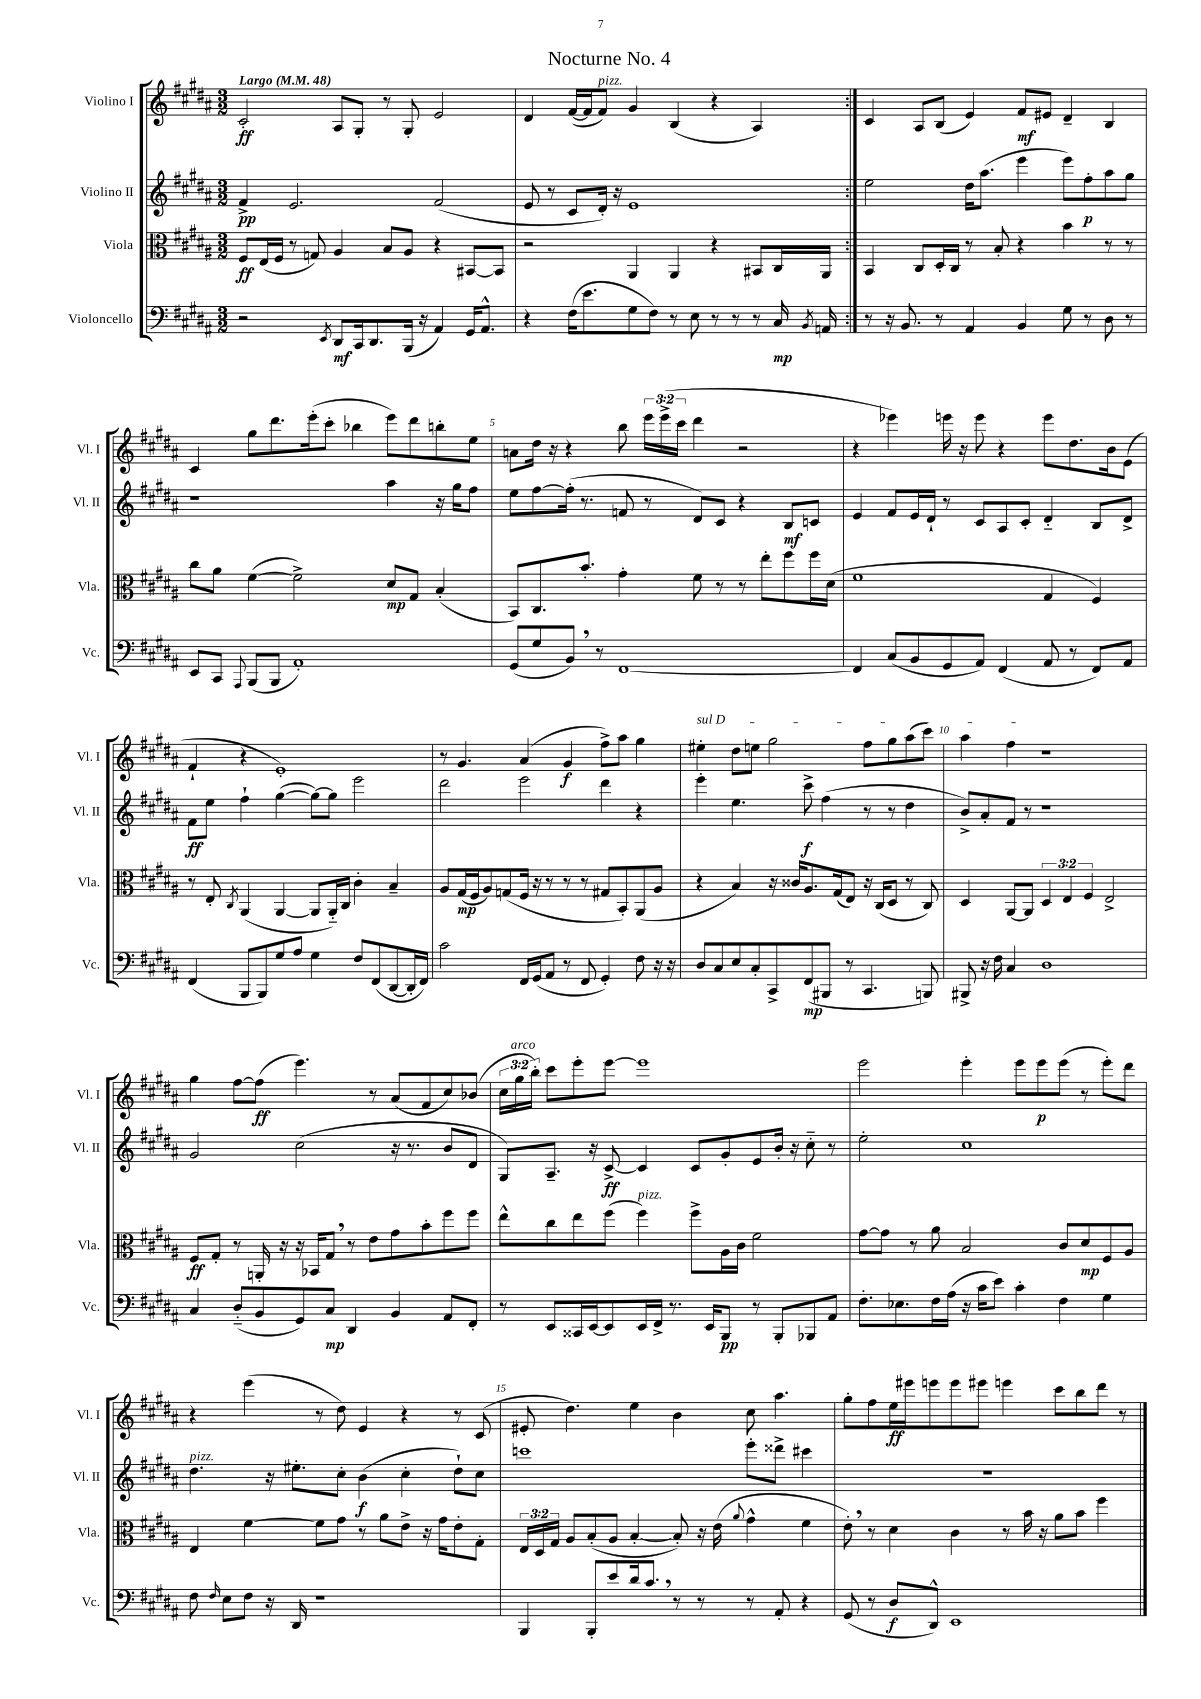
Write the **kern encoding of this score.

**kern	**dynam	**kern	**dynam	**kern	**dynam	**kern	**dynam
*part4	*part4	*part3	*part3	*part2	*part2	*part1	*part1
*staff4	*staff4	*staff3	*staff3	*staff2	*staff2	*staff1	*staff1
*I"Violoncello	*	*I"Viola	*	*I"Violino II	*	*I"Violino I	*
*I'Vc.	*	*I'Vla.	*	*I'Vl. II	*	*I'Vl. I	*
*clefF4	*	*clefC3	*	*clefG2	*	*clefG2	*
*k[f#c#g#d#a#]	*	*k[f#c#g#d#a#]	*	*k[f#c#g#d#a#]	*	*k[f#c#g#d#a#]	*
*M3/2	*	*M3/2	*	*M3/2	*	*M3/2	*
*MM48	*	*MM48	*	*MM48	*	*MM48	*
=1	=1	=1	=1	=1	=1	=1	=1
!	!	!	!	!	!	!LO:TX:a:B:t=Largo	!
2r	.	8F#/L	ff	4f#^/	pp	2c#'/	ff
.	.	(16E/L	.	.	.	.	.
.	.	16F#/JJ	.	.	.	.	.
.	.	8r	.	2.e/	.	.	.
.	.	8Gn/)	.	.	.	.	.
8qEE/	.	.	.	.	.	.	.
8DD#/L	mf	4A#/	.	.	.	8A#/L	.
16CC#/k	.	.	.	.	.	8G#'/J	.
8.DD#/	.	.	.	.	.	.	.
.	.	8B/L	.	.	.	8r	.
(16BBB/Jk	.	8A#/J	.	.	.	8G#'/	.
16r	.	.	.	.	.	.	.
4AA#/)	.	4r	.	(2f#/	.	2e/	.
16GG#/KL	.	[8BB#X/L	.	.	.	.	.
8.AA#^^/J	.	.	.	.	.	.	.
.	.	8BB#/J]	.	.	.	.	.
=2	=2	=2	=2	=2	=2	=2	=2
4r	.	2r	.	8e/	.	4d#/	.
.	.	.	.	8r	.	.	.
(16F#\KL	.	.	.	8c#/L	.	([16f#/LL	.
8.e\	.	.	.	.	.	16f#/J]	.
!	!	!	!	!	!	!LO:TX:a:i:t=pizz.	!
.	.	.	.	16d#'/Jk)	.	8f#/J)	.
.	.	.	.	16r	.	.	.
8G#\	.	4AA#/	.	1e	.	4g#/	.
8F#\J)	.	.	.	.	.	.	.
8r	.	4AA#/	.	.	.	(4B/	.
8E\	.	.	.	.	.	.	.
8r	.	4r	.	.	.	4r	.
8r	.	.	.	.	.	.	.
8r	.	8BB#X/L	.	.	.	4A#/)	.
16C#/	mp	16C#/L	.	.	.	.	.
8qBB/	.	.	.	.	.	.	.
16AAn/	.	16AA#/JJ	.	.	.	.	.
=3:|!	=3:|!	=3:|!	=3:|!	=3:|!	=3:|!	=3:|!	=3:|!
8r	.	4BB/	.	2ee\	.	4c#/	.
16r	.	.	.	.	.	.	.
8.BB/	.	.	.	.	.	.	.
.	.	8C#/L	.	.	.	8A#/L	.
8r	.	16D#'/L	.	.	.	(8B/J	.
.	.	16C#/JJ	.	.	.	.	.
4AA#/	.	8r	.	16dd#\KL	.	4e/)	.
.	.	.	.	(8.aa#\J	.	.	.
.	.	8B'/	.	.	.	.	.
4BB/	.	4r	.	4eee\	.	8f#/L	mf
.	.	.	.	.	.	8e#X/J	.
8G#\	.	4b\	.	8eee\L)	.	4d#~/	.
8r	.	.	.	8ff#'\	p	.	.
8D#\	.	8r	.	8aa#\	.	4B/	.
8r	.	8r	.	8gg#\J	.	.	.
!!LO:LB:g=z
=4	=4	=4	=4	=4	=4	=4	=4
8EE/L	.	8cc#\L	.	1r	.	4c#/	.
8CC#/J	.	8a#\J	.	.	.	.	.
8qqAAA#/	.	.	.	.	.	.	.
(8BBB/L	.	([4f#\	.	.	.	8gg#\L	.
8BBB/J	.	.	.	.	.	8.ddd#\	.
1AA#')	.	2f#^\])	.	.	.	.	.
.	.	.	.	.	.	(16eee'\k	.
.	.	.	.	.	.	8ccc#'\J	.
.	.	.	.	.	.	4bb-X\	.
.	.	8d#/L	mp	4aa#\	.	8eee\L)	.
.	.	8G#/J	.	.	.	8ddd#\	.
.	.	(4B'/	.	16r	.	8bbn'\	.
.	.	.	.	16gg#\KL	.	.	.
.	.	.	.	8ff#\J	.	8ee\J	.
=5	=5	=5	=5	=5	=5	=5	=5
(8GG#/L	.	8BB/L)	.	8ee\L	.	8an\L	.
8G#/	.	8.C#/	.	[8ff#\	.	16dd#\Jk	.
.	.	.	.	.	.	16r	.
8BB,/J)	.	.	.	(16ff#'\Jk]	.	4r	.
.	.	8.b'/J	.	8.r	.	.	.
8r	.	.	.	.	.	.	.
[1FF#	.	4g#'\	.	8fn/	.	8bb\	.
.	.	.	.	8r	.	24eee\LL	.
.	.	.	.	.	.	(24eee^\	.
.	.	.	.	.	.	24ccc#\JJ	.
.	.	8f#\	.	8d#/L)	.	4ddd#\	.
.	.	8r	.	8c#/J	.	.	.
.	.	8r	.	4r	.	2r	.
.	.	8ee'\L	.	.	.	.	.
.	.	8ff#\	.	8B/L	mf	.	.
.	.	16ff#\L	.	8cn/J	.	.	.
.	.	(16d#\JJ	.	.	.	.	.
=6	=6	=6	=6	=6	=6	=6	=6
4FF#/]	.	1f#	.	4e/	.	4r	.
(8C#/L	.	.	.	8f#/L	.	4eee-X\)	.
8BB/	.	.	.	16e/L	.	.	.
.	.	.	.	16d#`/JJ	.	.	.
8GG#/	.	.	.	8r	.	16eeen\	.
.	.	.	.	.	.	16r	.
8AA#/J)	.	.	.	8c#/L	.	8eee\	.
(4FF#/	.	.	.	8A#/	.	4r	.
.	.	.	.	8c#'/J	.	.	.
8AA#/	.	4G#/	.	4d#/	.	8eee\L	.
8r	.	.	.	.	.	8.dd#\	.
8FF#/L)	.	4F#/)	.	8B/L	.	.	.
.	.	.	.	.	.	16b\k	.
8AA#/J	.	.	.	8d#^/J	.	(8e\J	.
!!LO:LB:g=z
=7	=7	=7	=7	=7	=7	=7	=7
(4FF#/	.	8r	.	8f#\L	ff	4f#`/	.
.	.	8E'/	.	8ee\J	.	.	.
.	.	8qC#/	.	.	.	.	.
8BBB/L	.	(4AA#/	.	4ff#`\	.	4r	.
8BBB/)	.	.	.	.	.	.	.
8G#/	.	[4AA#/	.	([4gg#\	.	1e')	.
8A#/J	.	.	.	.	.	.	.
4G#\	.	8AA#/L]	.	8gg#\L_)	.	.	.
.	.	16AA#/L)	.	8gg#\J]	.	.	.
.	.	16C#/JJ	.	.	.	.	.
8F#/L	.	4c#'\	.	2eee\	.	.	.
(8FF#/	.	.	.	.	.	.	.
[8DD#/	.	4B~/	.	.	.	.	.
16DD#'/L]	.	.	.	.	.	.	.
16FF#/JJ)	.	.	.	.	.	.	.
=8	=8	=8	=8	=8	=8	=8	=8
2c#\	.	8A#/L	.	2ddd#\	.	8r	.
.	.	(16G#/L	mp	.	.	4.g#/	.
.	.	16F#/J	.	.	.	.	.
.	.	8A#/)	.	.	.	.	.
.	.	(8Gn/	.	.	.	.	.
16FF#/LL	.	16F#/Jk	.	2eee\	.	(4a#/	.
(16GG#/J	.	16r	.	.	.	.	.
8AA#/J	.	8r	.	.	.	.	.
8r	.	8r	.	.	.	4g#/	f
8FF#/	.	8r	.	.	.	.	.
4GG#'/)	.	8G#X/L	.	4ddd#\	.	8ff#^\L)	.
.	.	8BB'/)	.	.	.	8aa#\J	.
8F#\	.	(8AA#/	.	4r	.	4gg#\	.
16r	.	8A#/J	.	.	.	.	.
16r	.	.	.	.	.	.	.
=9	=9	=9	=9	=9	=9	=9	=9
!	!	!	!	!	!	!LO:TX:a:i:t=sul D	!
8D#/L	.	4r	.	4eee'\	.	4ee#X'\	.
8C#/	.	.	.	.	.	.	.
8E/	.	4B/)	.	4.ee\	.	8dd#\L	.
8C#'/	.	.	.	.	.	8een\J	.
8CC#^/	.	16r	.	.	.	2gg#\	.
.	.	16c##X/KL	.	.	.	.	.
(8FF#/	mp	8.A#/	.	8ccc#^\	f	.	.
8BBB#X/J	.	.	.	(4ff#\	.	.	.
.	.	(16G#/k	.	.	.	.	.
8r	.	8E/J)	.	.	.	.	.
4.CC#/	.	16r	.	8r	.	8ff#\L	.
.	.	(16C#/KL	.	.	.	.	.
.	.	8D#/J	.	8r	.	8gg#\	.
.	.	8r	.	4dd#\	.	(8aa#\	.
8BBBn/)	.	8C#/)	.	.	.	8ccc#\J)	.
=10	=10	=10	=10	=10	=10	=10	=10
8BBB#X^/	.	4D#/	.	8b^/L)	.	4aa#\	.
16r	.	.	.	8a#'/	.	.	.
16F#\	.	.	.	.	.	.	.
4C#/	.	[8AA#/L	.	8f#/J	.	4ff#\	.
.	.	8AA#/J]	.	8r	.	.	.
1D#	.	6D#/	.	1r	.	1r	.
.	.	6E/	.	.	.	.	.
.	.	6F#/	.	.	.	.	.
.	.	2E^/	.	.	.	.	.
!!LO:LB:g=z
=11	=11	=11	=11	=11	=11	=11	=11
4C#/	.	8F#/L	ff	2g#/	.	4gg#\	.
.	.	8G#'/J	.	.	.	.	.
(8D#/L	.	8r	.	.	.	[8ff#\L	.
8BB/	.	16AAn'/	.	.	.	(8ff#\J]	ff
.	.	16r	.	.	.	.	.
8GG#/)	.	16r	.	(2cc#\	.	4.eee\)	.
.	.	16BB-X/KL	.	.	.	.	.
8C#/J	mp	8G#,/J	.	.	.	.	.
4DD#/	.	8r	.	.	.	.	.
.	.	8e\L	.	.	.	8r	.
4BB/	.	8g#\	.	16r	.	(8a#/L	.
.	.	.	.	8.r	.	.	.
.	.	8b'\	.	.	.	8f#/	.
8AA#/L	.	8ff#\	.	8b/L	.	8cc#/)	.
8FF#'/J	.	8ff#\J	.	8d#/J	.	(8b-X/J	.
=12	=12	=12	=12	=12	=12	=12	=12
8r	.	8ee^^\L	.	8G#/L)	.	24cc#\LL	.
!	!	!	!	!	!	!LO:TX:a:i:t=arco	!
.	.	.	.	.	.	24gg#\	.
.	.	.	.	.	.	24bb'\JJ)	.
8EE/L	.	8cc#\	.	8.A#~/J	.	8ccc#\L	.
16CC##X/L	.	8ee\	.	.	.	8eee'\	.
[16EE/J	.	.	.	16r	.	.	.
8EE/]	.	(8ff#\J	.	[8c#^/	ff	[8eee\J	.
!	!	!LO:TX:a:i:t=pizz.	!	!	!	!	!
16EE/L	.	4ff#\)	.	4c#/]	.	1eee]	.
16FF#^/JJ	.	.	.	.	.	.	.
8.r	.	.	.	.	.	.	.
.	.	8ff#^\L	.	8c#/L	.	.	.
16EE/KL	.	.	.	.	.	.	.
8BBB/J	pp	16A#\L	.	8g#'/	.	.	.
.	.	16c#\JJ	.	.	.	.	.
8r	.	2f#\	.	8e/	.	.	.
8BBB'/L	.	.	.	16b'/Jk	.	.	.
.	.	.	.	16r	.	.	.
8BBB-X/	.	.	.	8cc#\	.	.	.
8AA#/J	.	.	.	8r	.	.	.
=13	=13	=13	=13	=13	=13	=13	=13
8.F#'\L	.	[8g#\L	.	2ee'\	.	2eee\	.
.	.	8g#\J]	.	.	.	.	.
8.E-X\	.	.	.	.	.	.	.
.	.	8r	.	.	.	.	.
16F#\L	.	8a#\	.	.	.	.	.
(16A#\JJ	.	.	.	.	.	.	.
16r	.	2B/	.	1cc#	.	4eee'\	.
16c#\KL	.	.	.	.	.	.	.
8e\J)	.	.	.	.	.	.	.
4c#'\	.	.	.	.	.	8eee\L	.
.	.	.	.	.	.	8eee\	p
4F#\	.	8c#/L	.	.	.	(8eee\J	.
.	.	8d#/	mp	.	.	8r	.
4G#\	.	8F#/	.	.	.	8eee'\L)	.
.	.	8A#/J	.	.	.	8ddd#\J	.
!!LO:LB:g=z
=14	=14	=14	=14	=14	=14	=14	=14
!	!	!	!	!LO:TX:a:i:t=pizz.	!	!	!
8F#\	.	4E/	.	4.dd#\	.	4r	.
16qqF#/	.	.	.	.	.	.	.
8E\L	.	.	.	.	.	.	.
8F#\J	.	[4f#\	.	.	.	(4eee\	.
16r	.	.	.	16r	.	.	.
16DD#/	.	.	.	8.ee#X'\L	.	.	.
1r	.	8f#\L]	.	.	.	8r	.
.	.	8g#\J	.	8cc#'\J	.	8dd#\)	.
.	.	8r	.	(4b\	f	4e/	.
.	.	8a#\L	.	.	.	.	.
.	.	8e^\J	.	4cc#'\	.	4r	.
.	.	16r	.	.	.	.	.
.	.	16g#\KL	.	.	.	.	.
.	.	8e'\	.	8dd#`\L)	.	8r	.
.	.	8G#'\J	.	8cc#\J	.	(8c#/	.
=15	=15	=15	=15	=15	=15	=15	=15
4BBB/	.	24E/LL	.	1cccn	.	8e#X'/	.
.	.	24D#/	.	.	.	.	.
.	.	24G#/JJ	.	.	.	.	.
.	.	8A#/L	.	.	.	4.dd#\)	.
8BBB'/L	.	(8B'/	.	.	.	.	.
8e/	.	8A#/J	.	.	.	.	.
16d#/k	.	[4B'/	.	.	.	4ee\	.
8.c#,/J	.	.	.	.	.	.	.
8r	.	8B'/])	.	.	.	4b\	.
8r	.	16r	.	.	.	.	.
.	.	(16e\	.	.	.	.	.
.	.	8qqa#/	.	.	.	.	.
8r	.	4g#^^\	.	8eee'\L	.	8cc#\	.
8AA#'/	.	.	.	8ddd##X^\J	.	4.aa#\	.
4r	.	4f#\	.	4ccc#X\	.	.	.
=16	=16	=16	=16	=16	=16	=16	=16
(8GG#/	.	8e',\)	.	1.r	.	8gg#'\L	.
8r	.	8r	.	.	.	8ff#\	.
8D#/L	f	4d#\	.	.	.	16ee\L	ff
.	.	.	.	.	.	16eee#X\J	.
8DD#^^/J)	.	.	.	.	.	8eeen\	.
1EE	.	4c#\	.	.	.	8eee\	.
.	.	.	.	.	.	8eee#X\J	.
.	.	8r	.	.	.	4eeen\	.
.	.	16b\	.	.	.	.	.
.	.	16r	.	.	.	.	.
.	.	8a#\L	.	.	.	8ccc#\L	.
.	.	8b\J	.	.	.	8bb\	.
.	.	4ff#\	.	.	.	8ddd#\J	.
.	.	.	.	.	.	8r	.
==	==	==	==	==	==	==	==
*-	*-	*-	*-	*-	*-	*-	*-
